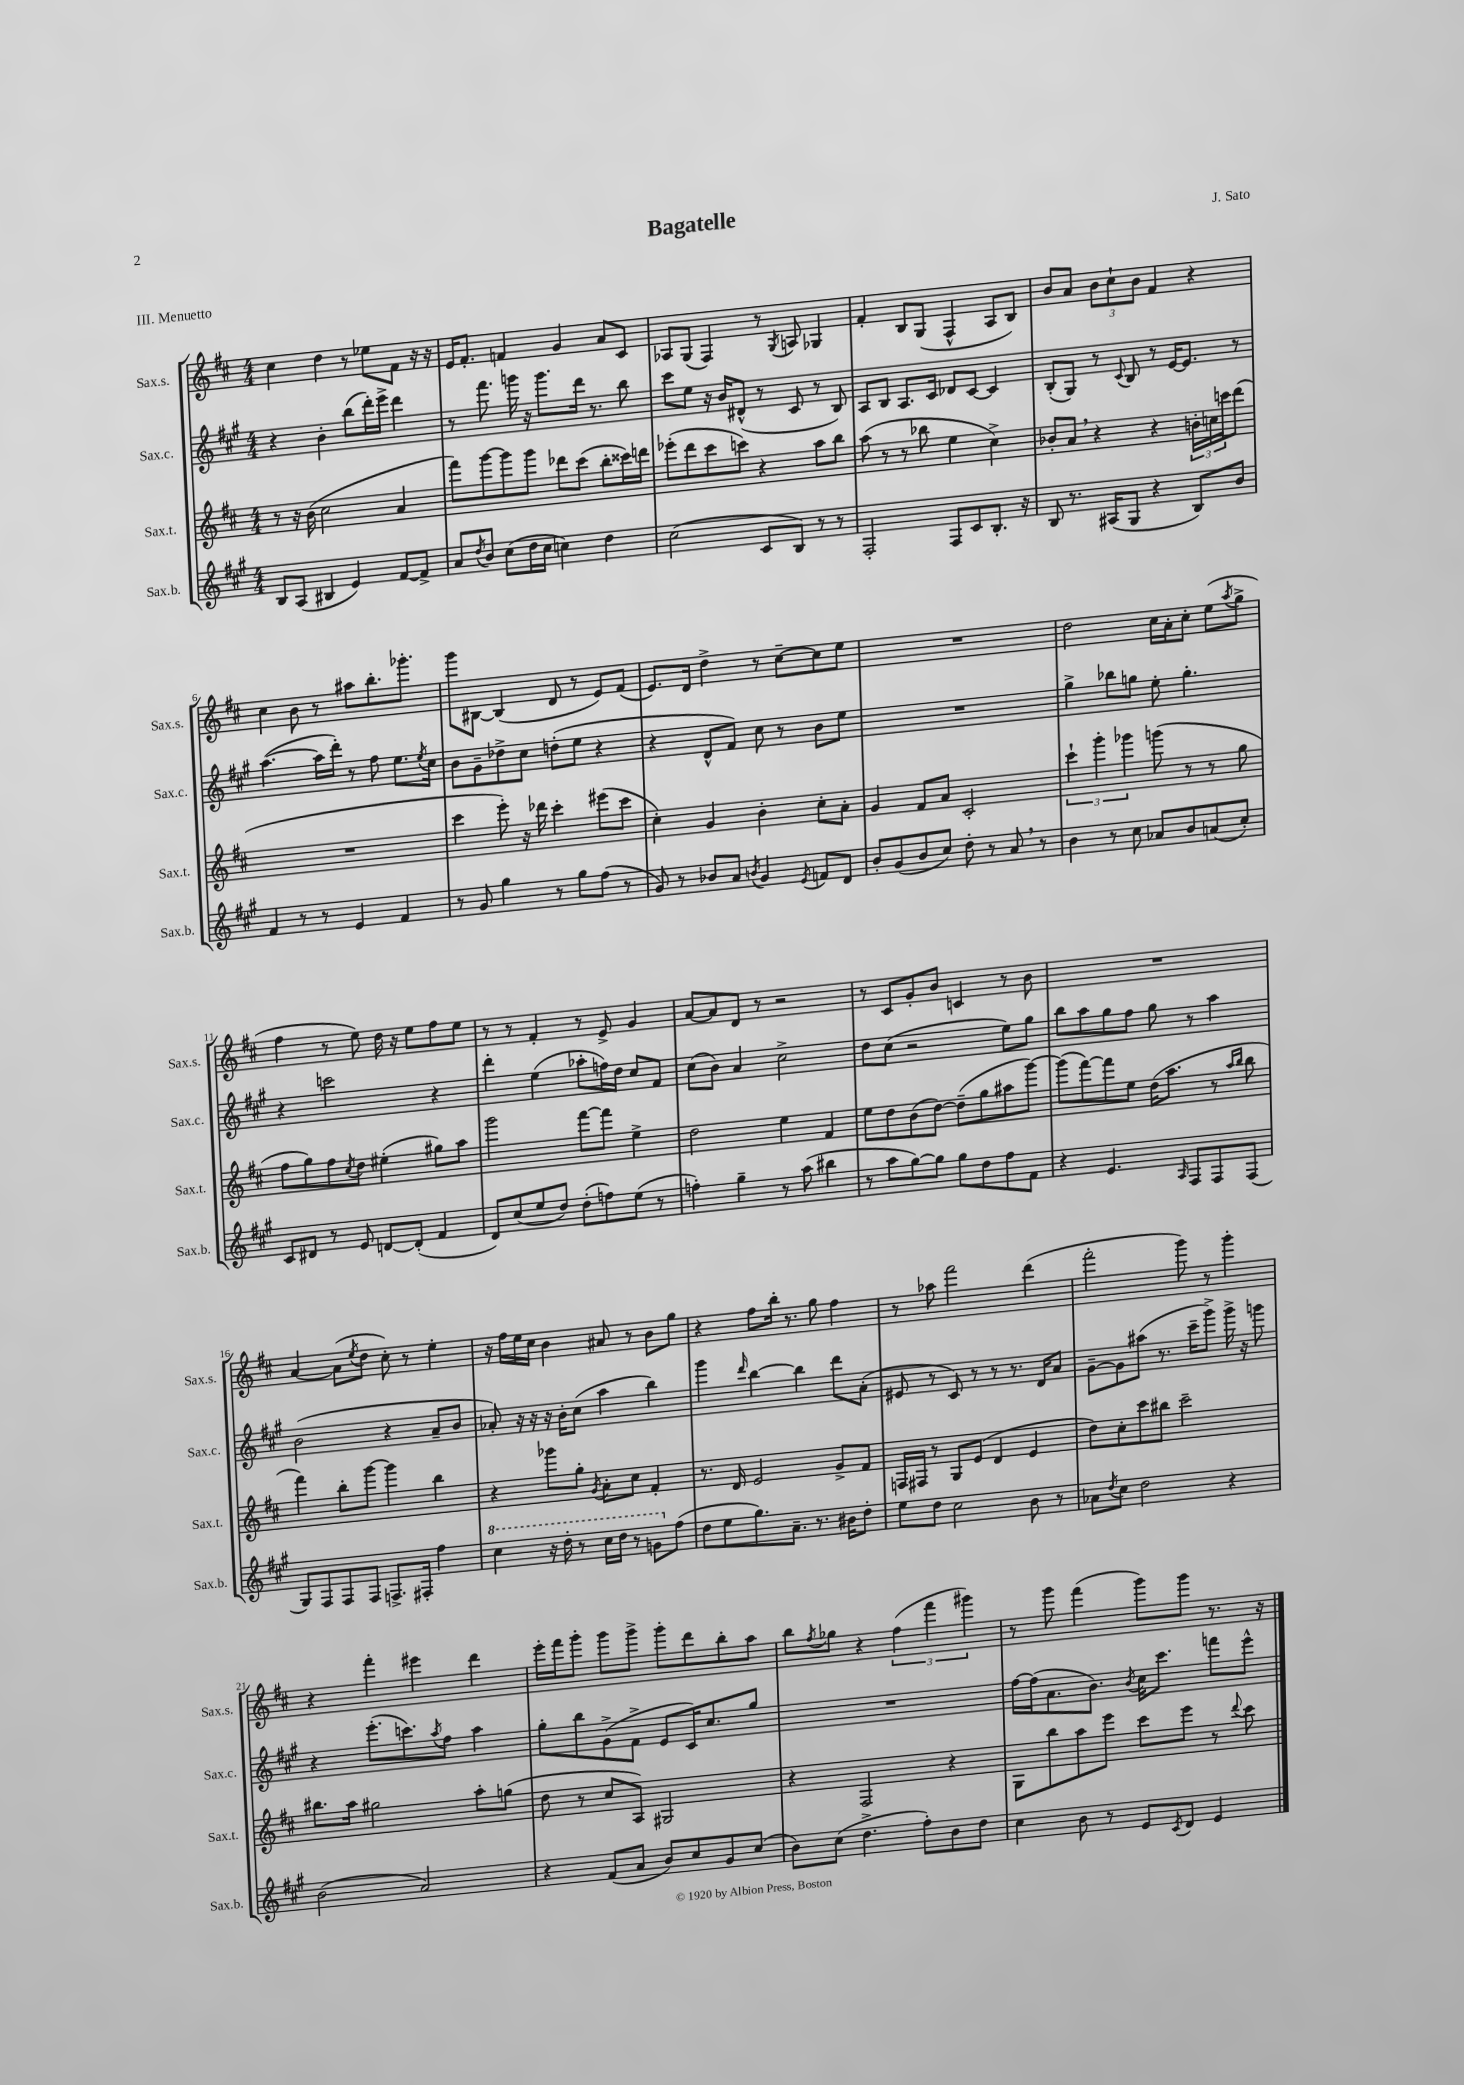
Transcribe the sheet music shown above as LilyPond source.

\header { title = "Bagatelle" composer = "J. Sato" piece = "III. Menuetto" }
<<
\new StaffGroup <<
\new Staff = "s0" \with { instrumentName = "Sax.s." shortInstrumentName = "Sax.s." } {
    \clef treble \key d \major \numericTimeSignature \time 4/4
    cis''4 d''4 r8 ees''8 fis'8 r16 r16 |
    e'16 fis'8.-. f'4 g'4 a'8 cis'8 |
    aes8 g8( fis4) r8 \acciaccatura { g8 } a8 ges4 |
    fis'4-. b8 g8( fis4-^ a8 b8) |
    b'8 a'8 \tuplet 3/2 { b'8 cis''8-! b'8 } fis'4 r4 |
    cis''4 b'8 r8 ais''8 b''8.-. ges'''8.-. |
    g'''8 bis8~ bis4( d'8 r8 e'8) fis'8( |
    e'8.) d'16 d''4-> r8 cis''8~-- cis''8 e''8 |
    R1 |
    d''2 cis''16 a'16-. cis''8-. e''8( \acciaccatura { a''8 } g''8-> |
    fis''4 r8 e''8) d''16 r16 e''8 fis''8 e''8 |
    r8 r8 fis'4-. r8 e'8-> g'4 |
    a'8~ a'8 d'8 r8 r2 |
    r8 cis'8 g'8-. b'8 c'4 r8 b'8 |
    R1 |
    a'4~ a'8( \acciaccatura { e''8 } d''8 cis''8-.) r8 e''4-. |
    r16 fis''16 e''16 cis''16 b'4 ais'8 r8 b'8 g''8 |
    r4 fis''8 b''16-. r8. g''8 fis''4 |
    r8 aes''8 fis'''2 d'''4( |
    fis'''2-. g'''8) r8 g'''4-. |
    r4 fis'''4-. eis'''4 d'''4 |
    e'''16-. fis'''16 g'''8-. g'''8 g'''8-> g'''8-. d'''8 b''8-. a''8 |
    b''8 \acciaccatura { fis''8 } ges''8 r4 \tuplet 3/2 { fis''4( fis'''4 gis'''4) } |
    r8 g'''8 fis'''4( g'''8) g'''8 r8. r16 \bar "|." |
}
\new Staff = "s1" \with { instrumentName = "Sax.c." shortInstrumentName = "Sax.c." } {
    \clef treble \key a \major \numericTimeSignature \time 4/4
    r4 b'4-. b''8( d'''16-.) e'''16-> d'''4 |
    r8 fis'''8. g'''16 r16 g'''8. d'''16 r8. b''8 |
    cis'''8 e''8 r16 b'16 dis'8-^( r8 cis'8 r8 b8) |
    a8 b8 a8. cis'16 des'8 cis'8~ cis'4 |
    b8-.( gis8) r8 \appoggiatura { cis'8 } b8 r8 e'16~ e'8. r8 |
    a''4.~( a''16 d'''16-.) r8 fis''8 e''8. \acciaccatura { e''8 } cis''16 |
    b'8 gis'8-- des''8-> cis''8 d''8-.( e''8 r4 |
    r4 d'8-^ fis'8) cis''8 r8 b'8 e''8 |
    R1 |
    gis''4-> bes''8 g''8 e''8-. g''4.-. |
    r4 c'''2 r4 |
    d'''4-. e''4( aes''8-. f''16) d''16 cis''8 fis'8 |
    cis''8( b'8) a'4 cis''2-> |
    d''8 cis''8( r2 e''8) gis''8 |
    b''8 a''8 gis''8 fis''8 gis''8 r8 a''4 |
    b'2( r4 a'8-- b'8 |
    aes'8-.) r16 r16 r16 b'16-. cis''8( a''4 b''4) |
    gis'''4 \grace { d'''16 } b''4~ b''4 d'''8 a'8-.( |
    eis'8 r8 cis'8) r8 r8 r8. d'16 a'8 |
    gis'8~-- gis'8 ais''8( r8. cis'''16-- gis'''8->) gis'''16-> r16 g'''8 |
    r4 e'''8.-.( c'''8.) \acciaccatura { a''8 } fis''8 a''4 |
    gis''8-. b''8 gis'8->( fis'8-> e'8 cis'16) cis''8. gis''8 |
    R1 |
    fis''16~ fis''16( a'8. b'8.) \acciaccatura { b'8 } cis''16 cis'''8. f'''8 e'''8-^ \bar "|." |
}
\new Staff = "s2" \with { instrumentName = "Sax.t." shortInstrumentName = "Sax.t." } {
    \clef treble \key d \major \numericTimeSignature \time 4/4
    r8 r16 b'16( cis''2 a'4 |
    fis'''8) g'''8~ g'''8 g'''8 des'''8 cis'''8( b''8-. cisis'''16) d'''16 |
    ees'''8-.( d'''8 cis'''8 c'''8) r4 a''8 b''8 |
    a''8( r8 r8 bes''8 e''4 cis''4->) |
    bes'8-. a'8 \breathe r4 r4 \tuplet 3/2 { b'16-. c''16 c'''16 } d'''8( |
    R1 |
    cis'''4 e'''8-.) r16 des'''16 cis'''4-. eis'''8( cis'''8 |
    cis''4-.) g'4 b'4-. cis''8-. a'8-. |
    g'4 fis'8 a'8 cis'2-. |
    \tuplet 3/2 { cis'''4-! g'''4-. ges'''4 } g'''8( r8 r8 g''8 |
    fis''8 g''8) fis''8 \acciaccatura { cis''8 } d''8 eis''4-.( gis''8) a''8 |
    g'''2 fis'''8~ fis'''8 e''4-> |
    d''2 e''4 fis'4 |
    e''8 d''8 b'8( d''8~) d''8--( g''8 ais''8 g'''8~) |
    g'''8( fis'''8~) fis'''8 e''8 d''16( a''8. r8 \grace { a''16 b''16 } b''8 |
    fis'''4) b''8-. g'''8~ g'''4 b''4 |
    r4 ges'''8 g''8-. \acciaccatura { g'8 } a'8-. cis''8 fis'4-. |
    r8. d'16 e'2 g'8-> fis'8 |
    f16 fis16 r8 g8 e'8( d'4 e'4 |
    d''8) cis''8-. cis'''8 bis''8 cis'''2-- |
    bis''8. a''16 gis''2 a''8-. g''8( |
    d''8 r8 cis''8 a8) gis2 |
    r4 fis2 r4 |
    g8 b''8 a''8 e'''8 cis'''8 e'''8 r8 \appoggiatura { d'''8 } cis'''8 \bar "|." |
}
\new Staff = "s3" \with { instrumentName = "Sax.b." shortInstrumentName = "Sax.b." } {
    \clef treble \key a \major \numericTimeSignature \time 4/4
    b8 a8( bis4 e'4) fis'8~ fis'8-> |
    a'8 \acciaccatura { d''8 } b'8 cis''8( d''16 cis''16 c''4) d''4 |
    cis''2( cis'8 b8) r8 r8 |
    fis2-. fis8 cis'8 b8.-. r16 |
    b8 r8. ais16( gis8 r4 b8) b'8 |
    fis'4 r8 r8 e'4 fis'4 |
    r8 gis'8 gis''4 r8 gis''8 fis''8( r8 |
    gis'8) r8 bes'8 a'8 \acciaccatura { b'8 } gis'4 \acciaccatura { e'8 } f'8 d'8 |
    b'8-. gis'8( b'8 cis''8) d''8-. r8 a'8 \breathe r8 |
    b'4 r8 cis''8 aes'8 b'8 a'8( cis''8-.) |
    cis'8 dis'8 r8 e'8 d'8~ d'8-.( fis'4 |
    d'8) cis''8( e''8 d''8) d''8-.( f''8) e''8( r8 |
    f''4-.) gis''4-- r8 a''8( bis''4 |
    r8 a''8 gis''8~) gis''8 gis''8 d''8 fis''8 fis'8 |
    r4 e'4. \grace { a16 } fis8 fis8 fis8( |
    gis8) fis8 fis8 fis8 f8.-> fis16-. fis''4 |
    \ottava #1 cis'''4 r16 d'''16-. r8 cis'''16 d'''16 r8 g''8 \ottava #0 fis''8( |
    d''8 e''8 gis''8.) a'8.-- r8. bis'16 d''8-. |
    e''8 d''8 cis''2 b'8 r8 |
    aes'8 \acciaccatura { d''8 } cis''8 d''2 r4 |
    b'2( a'2) |
    r4 fis'8( a'8 b'8) cis''8 gis'8 cis''8( |
    b'8) cis''8( d''4.-> fis''8-.) b'8 d''8 |
    cis''4 b'8 r8 e'8 \acciaccatura { cis'8 } d'8 e'4 \bar "|." |
}
>>
>>
